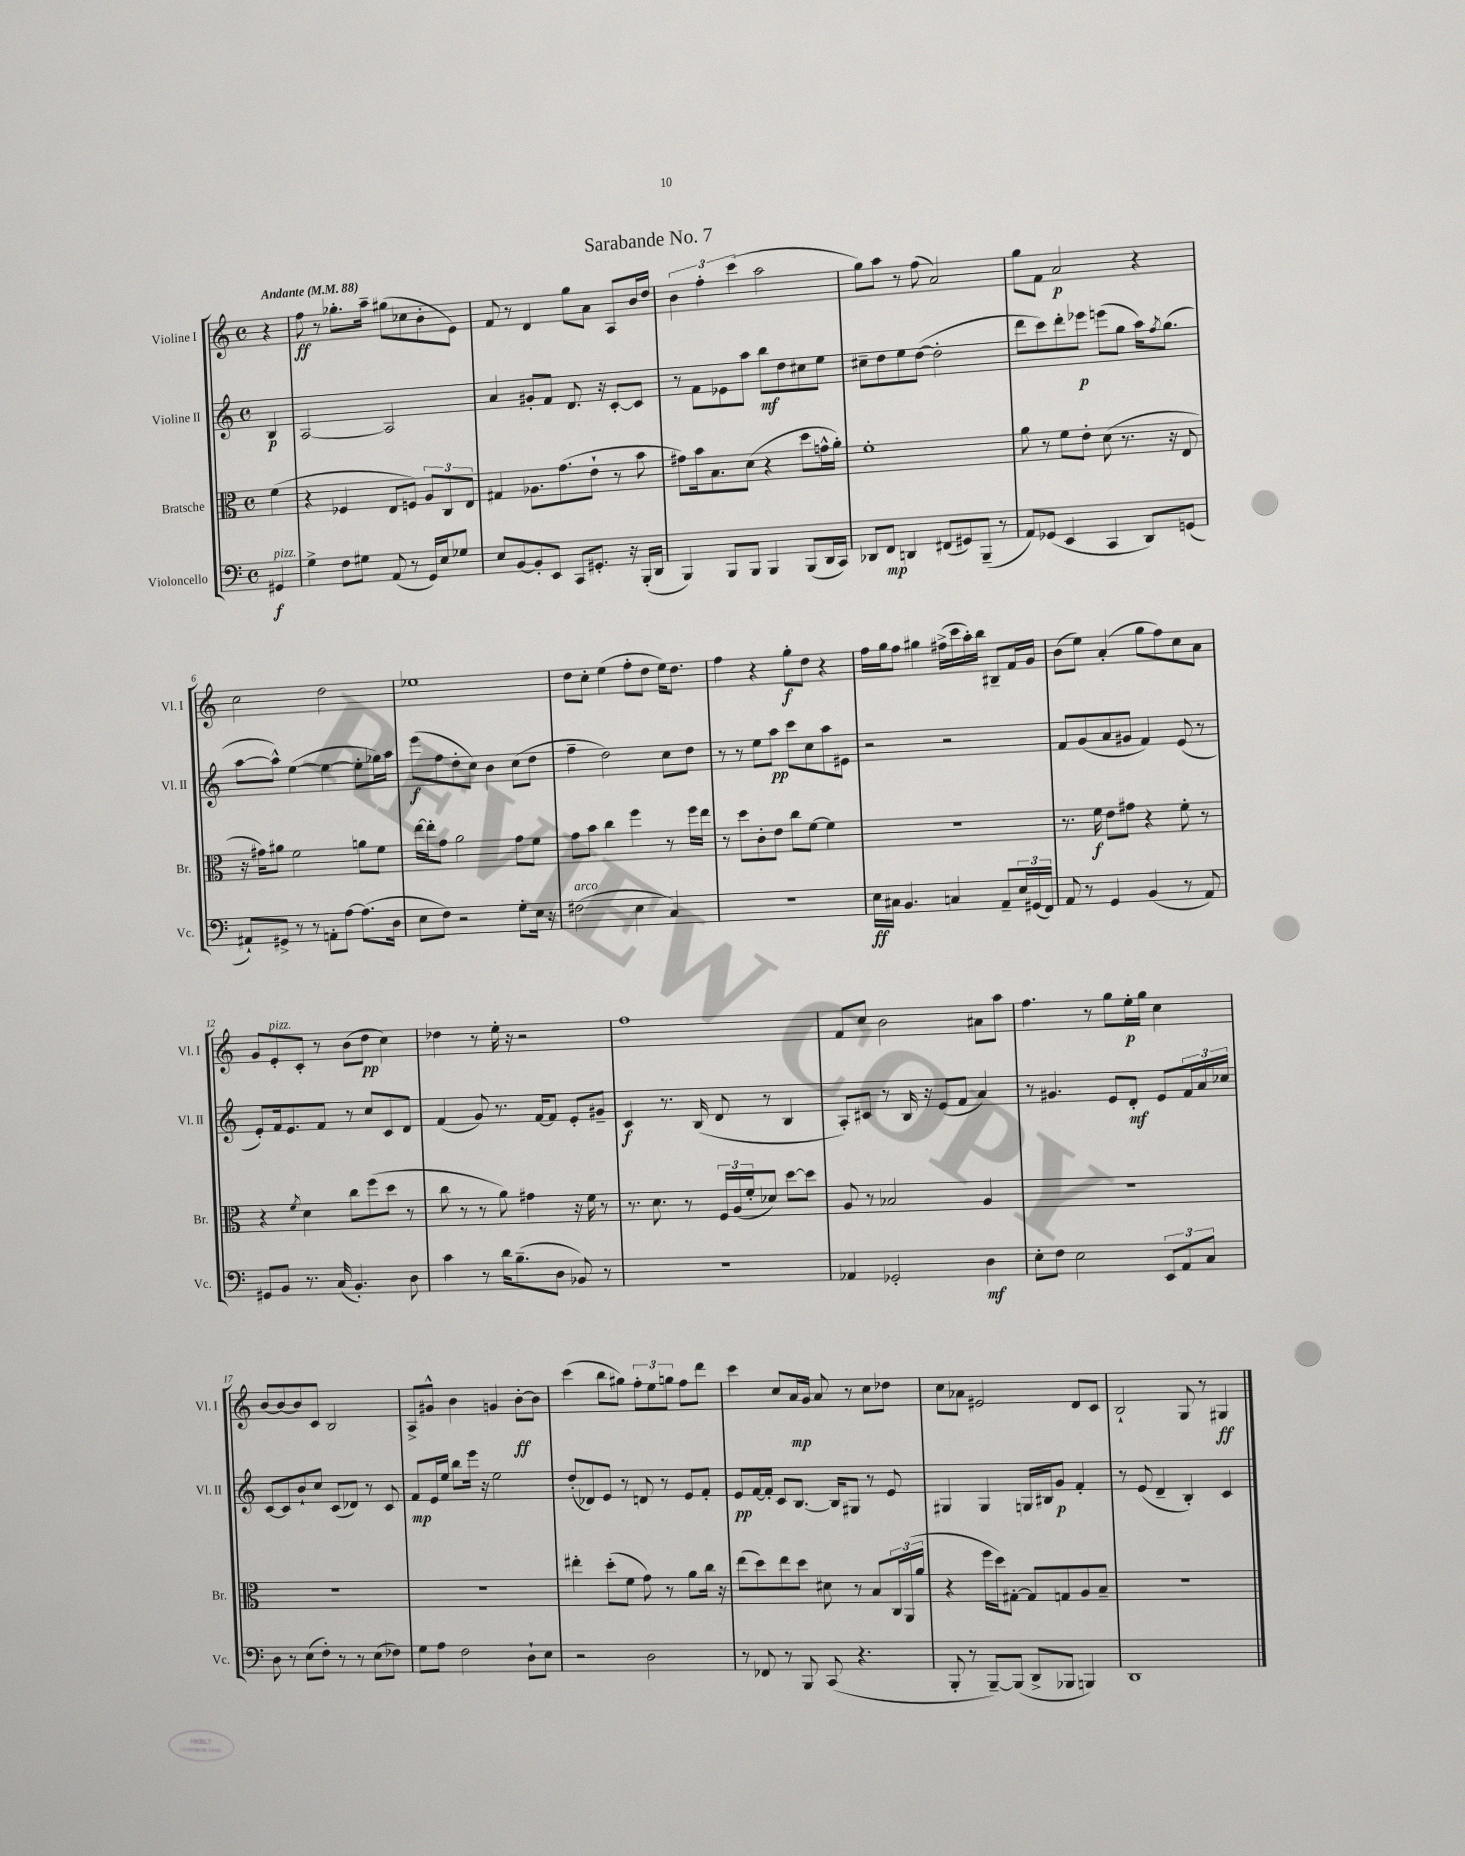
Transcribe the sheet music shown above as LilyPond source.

\header { title = "Sarabande No. 7" }
<<
\new StaffGroup <<
\new Staff = "s0" \with { instrumentName = "Violine I" shortInstrumentName = "Vl. I" } {
    \clef treble \key c \major \defaultTimeSignature \time 4/4 \partial 4 \tempo "Andante" 4 = 88
    r4 |
    f''8\ff r8 ges''8.-. a''16-- gis''8( ces''8 b'8-. e'8) |
    f'8 r8 d'4 g''8 a'8 a8 b'16 d''16 |
    \tuplet 3/2 { b'4 f''4-. c'''4( } a''2 |
    g''8) a''8 r8 f''8( a'2) |
    g''8 f'8 a'2\p r4 |
    c''2 d''2 |
    ees''1 |
    d''8 c''8-. e''4( f''8-. d''8 e''16) d''8. |
    f''4 r4 g''8-.\f d''8 r4 |
    f''16 g''16 f''8 gis''4 fis''16->( c'''16 a''16-.) b''16 bis8-- f'16 g'16 |
    b'8( e''8) a'4-.( g''8 f''8) c''8 a'8 |
    g'8 e'8-.^\markup { \italic "pizz." } c'8-. r8 b'8( d''8\pp c''4) |
    des''4 r8 e''16-. r16 r2 |
    f''1 |
    f'8 c''8 b'2 ais'8 a''8 |
    f''4. r8 g''8 e''16-.\p g''16 c''4 |
    b'8~ b'8~ b'8 c'8 b2 |
    a8-> gis'8-^ b'4 g'4 b'8~-.\ff b'8 |
    c'''4( b''8 gis''8) \tuplet 3/2 { f''8-. e''8 g''8 } f''8 d'''8 |
    c'''4 c''8 a'16\mp g'16 a'8 r8 c''8 des''8 |
    c''8 aes'8 eis'2 d'8 c'8 |
    b2-! g8 r8 gis4\ff \bar "|." |
}
\new Staff = "s1" \with { instrumentName = "Violine II" shortInstrumentName = "Vl. II" } {
    \clef treble \key c \major \defaultTimeSignature \time 4/4 \partial 4
    b4\p |
    a2~ a2 |
    a'4 gis'8-. f'8 d'8. r16 c'8~-. c'8 |
    r8 f'8 ees'8 a''8 b''8\mf d''8 cis''8 e''8 |
    cis''8-- d''8 e''8 d''8~( d''2-. |
    d'''8 c'''8) d'''8-. ees'''8\p e'''8( g''8 a''16) \acciaccatura { f''8 } g''8.( |
    a''8~ a''8-^) e''4~( e''4~ e''8-. ges''16) a''16 |
    e'''8\f( f''8 d''8-. c''8) b'4 c''8( d''8 |
    f''4-- d''2) c''8 d''8 |
    r8 r8 e''8 a''8\pp c'''8 c''8 a''8 eis'8 |
    r2 r2 |
    f'8 g'8( a'8 gis'8 f'4) e'8( r8 |
    e'8-.) f'16 e'8. f'8 r8 c''8 c'8 d'8 |
    f'4( g'8) r8. f'16~ f'8 e'8-. gis'8-- |
    c'4\f r8. b16( d'8 r8 b4 |
    a8-.) cis'8 r8 b16 r16 e'8( f'8 a'4) |
    r8 gis'4. e'8 d'8-.\mf e'8 \tuplet 3/2 { f'16 a'16 ces''16 } |
    c'8~ c'8 b'8-! c''8 c'8( des'8) r8 c'8 |
    f'8\mp e'16 e''16 b''8 e'''16 r16 e''2 |
    d''8-.( des'8) e'8 r8 d'8 r8 e'8 f'8-. |
    e'8\pp f'16~ f'16-. c'8 b8.~ b16 gis8 r8 e'8 |
    gis4 gis4 g16 bis16 g'8\p f'4-. |
    r8 e'8( d'4-- b4-.) c'4 \bar "|." |
}
\new Staff = "s2" \with { instrumentName = "Bratsche" shortInstrumentName = "Br." } {
    \clef alto \key c \major \defaultTimeSignature \time 4/4 \partial 4
    f'4( |
    r4 fes4 e8 f8) \tuplet 3/2 { a8 c8 e8 } |
    gis4 aes8. g'8.( e'8-! r8 b'8 |
    gis'8) b'16 b8. d'8( r4 d''8 g'16-^ a'16-.) |
    f'1-. |
    a'8 r8 f'8 e'8-. d'8( r8. r16 e8 |
    r16 gis'16) ais'8 f'2 a'8 f'8 |
    e''16~ e''16-. g'8 a'2 g'8 f'8 |
    g'8 b'8 c''4 f''4 r8 f''16 e''16 |
    r8 d''8 c'8-. e'8 c''8 f'8~ f'4 |
    R1 |
    r8. f'16\f e'8 gis'8 r4 f'8-. r8 |
    r4 \acciaccatura { f'8 } d'4 c''8 f''8( d''8 r8 |
    c''8 r8 r8 a'8) gis'4 r16 f'16 r8 |
    r8. d'8. r8 \tuplet 3/2 { f16 a16( f'16-. } des'8) d''8~ d''8 |
    a8 r8 bes2 a4 |
    R1 |
    R1 |
    R1 |
    eis''4-. d''8-.( f'8 g'8) r8 a'8 c''16 r16 |
    e''8( d''8) e''8 d''8 dis'8 r8 b8 \tuplet 3/2 { c16 a,16( a'16 } |
    r4 f''16 d''16) gis8~-. gis8 g8 a8 b8-- |
    R1 \bar "|." |
}
\new Staff = "s3" \with { instrumentName = "Violoncello" shortInstrumentName = "Vc." } {
    \clef bass \key c \major \defaultTimeSignature \time 4/4 \partial 4
    gis,4\f^\markup { \italic "pizz." } |
    g4-> f8 gis8 a,8( r8 g,16) e16 ges8 |
    e8 b,8~ b,8-. e,8 c,8 gis,8.-. r16 b,,16-.( d,16 |
    b,,4) b,,8 b,,8 b,,4 b,,8( d,16 c,16) |
    des,8 f,8\mp d,4 fis,8( gis,8) b,,8--( r8 |
    a,8) ges,8( e,4 c,4 d,8) g,8( |
    ais,8-!) gis,8-> r8 r8 a,8-. a8~ a8.( d16 |
    e8 f8) r2 g8-. e16 r16 |
    fis2^\markup { \italic "arco" }( e4 c4) |
    R1 |
    e16\ff cis16 b,4. c4 a,8-- \tuplet 3/2 { e16 gis,16( f,16) } |
    a,8 r8 g,4 b,4( r8 a,8) |
    gis,8 b,8 r8. c16( b,4.-.) d8 |
    c'4 r8 d'16 b8.--( d8 bes,8) r8 |
    R1 |
    aes,4 ges,2-. d4\mf |
    e8-. f8 e2 \tuplet 3/2 { e,8 a,8 c8 } |
    d8 r8 e8( f8-.) r8 r8 e8( fes8) |
    g8 a8 f2 d8-! e8 |
    r2 d2 |
    r8 fes,8 r8 b,,8 c,8( r4. |
    b,,8-. r8 b,,8~--) b,,8( d,8-> bes,,8 b,,4) |
    d,1 \bar "|." |
}
>>
>>
